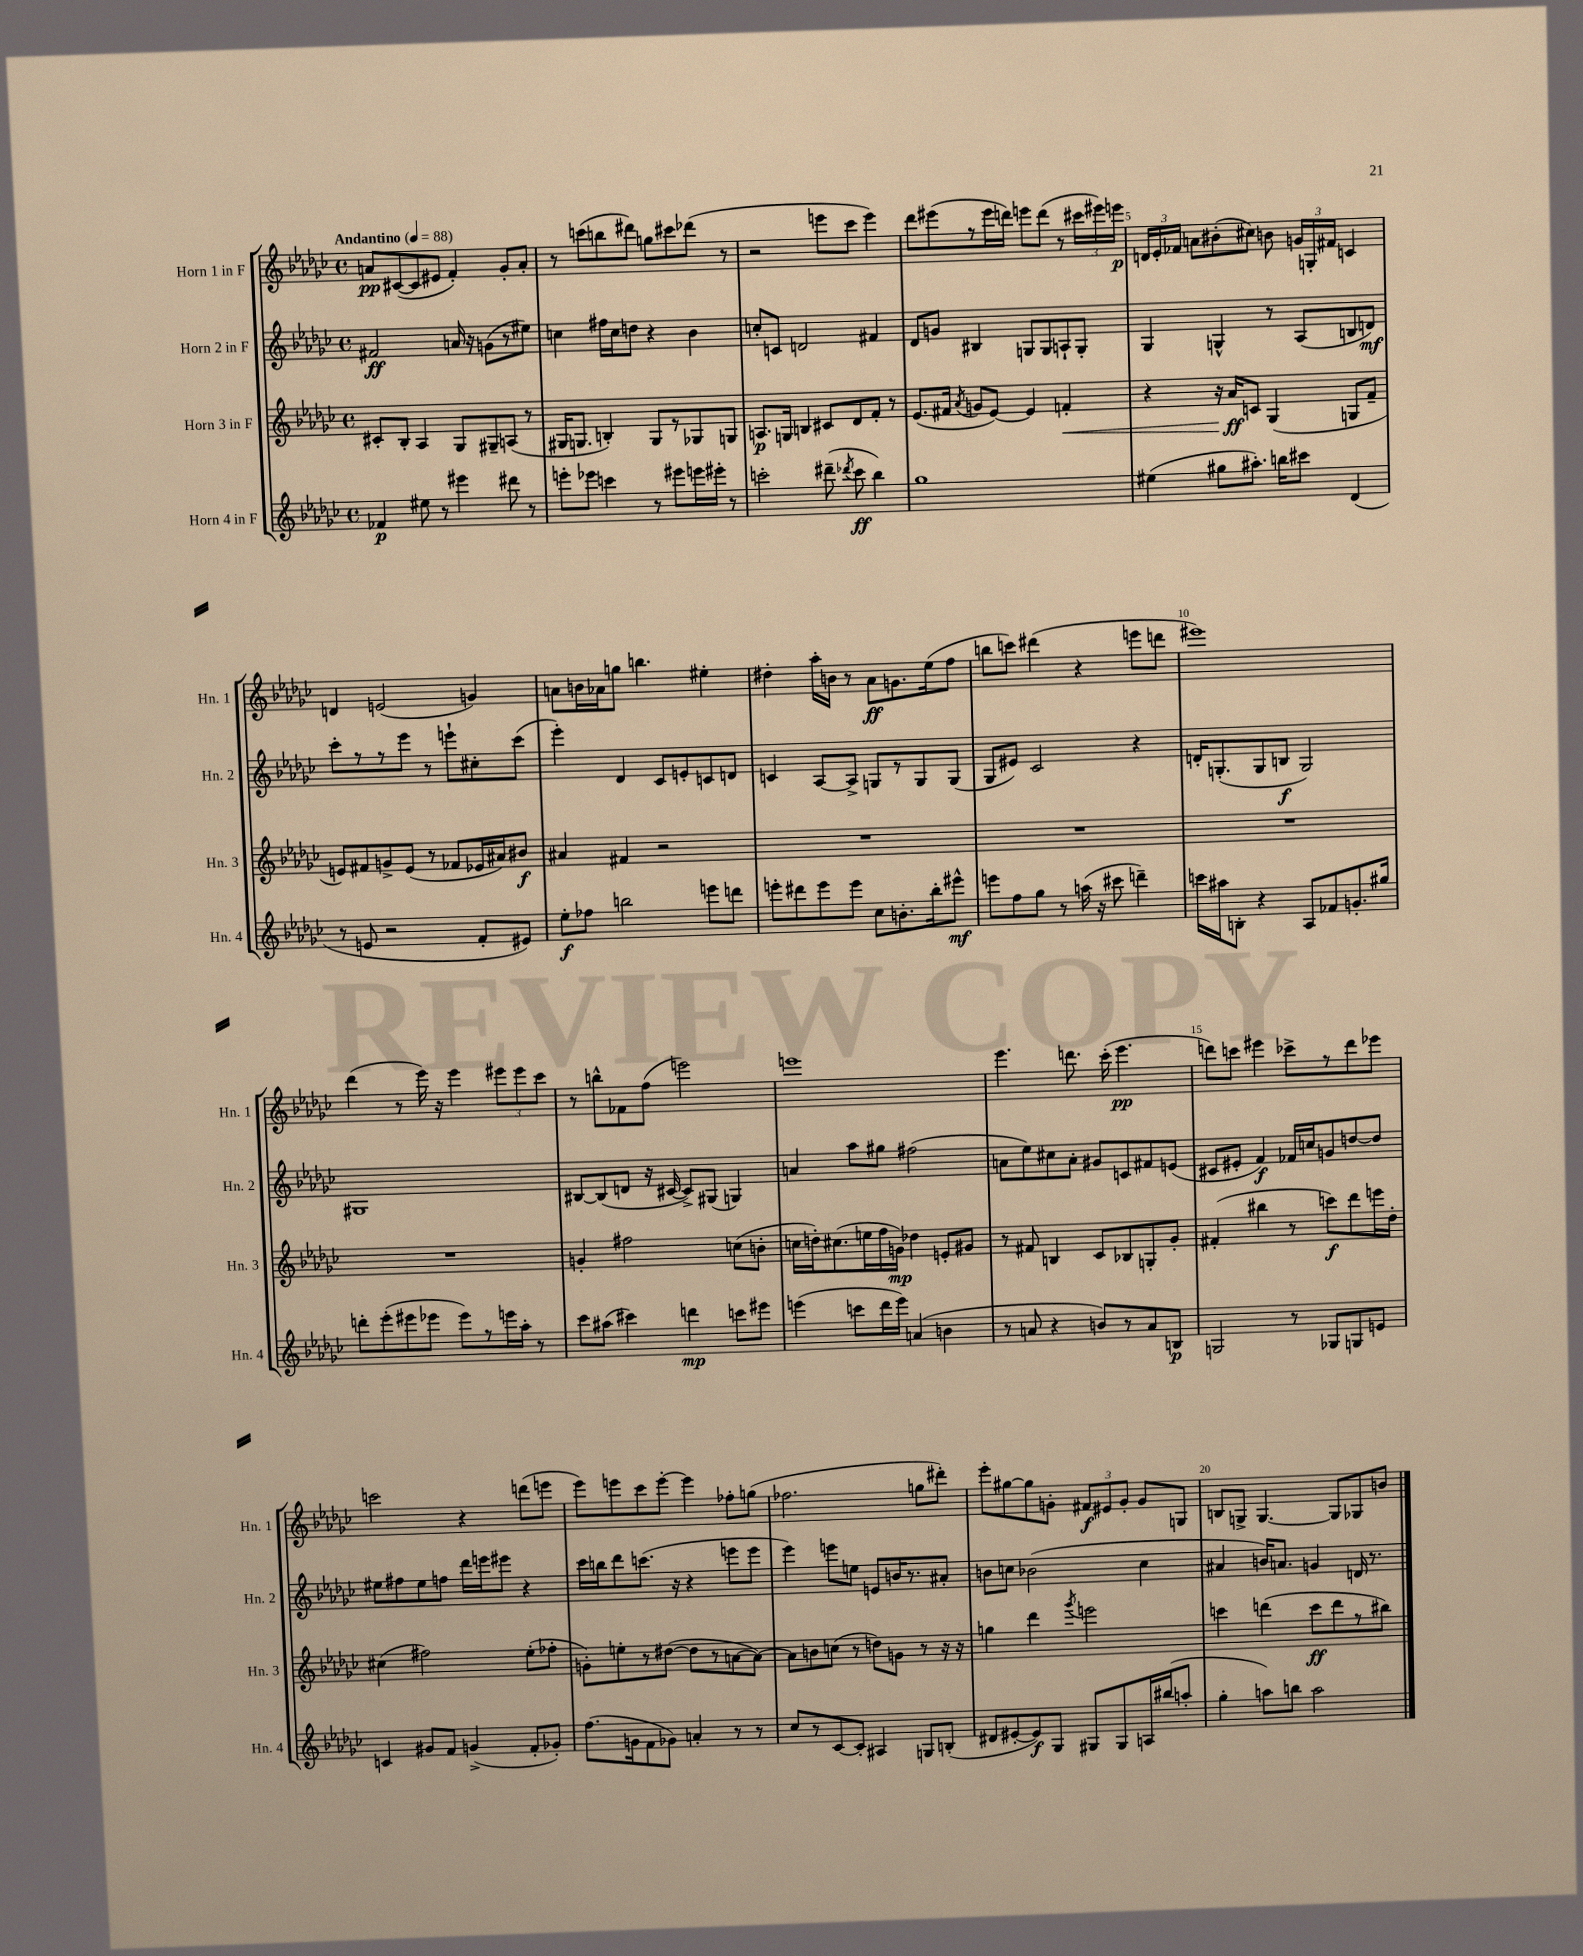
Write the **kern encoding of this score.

**kern	**kern	**kern	**kern
*staff4	*staff3	*staff2	*staff1
*clefG2	*clefG2	*clefG2	*clefG2
*k[b-e-a-d-g-c-]	*k[b-e-a-d-g-c-]	*k[b-e-a-d-g-c-]	*k[b-e-a-d-g-c-]
*M4/4	*M4/4	*M4/4	*M4/4
*met(c)	*met(c)	*met(c)	*met(c)
*MM88	*MM88	*MM88	*MM88
4f-	8c#'	2f#	8a
.	8B-'	.	([8c#
8ee#	4A-	.	8c#]
8r	.	.	8e#
4eee#	8G-	16a	4f')
.	.	16r	.
.	8G#~	(8g	.
8ddd#	(8A	8r	8g-'
8r	8r	8ee#)	8a'
=	=	=	=
8eee'	16G#	4cc	8r
.	8.G	.	.
8eee-	.	.	(8ccc
4ccc	4B')	16ff#	8bb
.	.	16cc	.
.	.	8dd	8ddd#)
8r	8G	4r	8gg
8eee#	8r	.	8ccc#
16eee	8G-	4b-	(8ddd-
16eee#'	.	.	.
8r	8G	.	8r
=	=	=	=
2ccc'	8.A	8cc'	2r
.	.	8c	.
.	16G	.	.
.	4B	2d	.
(8ddd#~	8c#	.	8eee
8qddd-	.	.	.
8ccc	8d-	.	8ccc-
4bb-)	8f'	4f#	4eee)
.	8r	.	.
=	=	=	=
1gg-	(8.e-	8d-	8ddd-
.	.	8g	(8eee#
.	16f#	.	.
.	8qa-	.	.
.	8g	4B#	8r
.	[8e-)	.	16eee#
.	.	.	16ddd)
.	4e-]	8G	8eee
.	.	8G	(8ddd
.	4f'	8A`	8r
.	.	8G'	24ccc#
.	.	.	24eee#)
.	.	.	24eee
=	=	=	=
(4ee#	4r	4G-	24d
.	.	.	24e-'
.	.	.	24f-
.	.	.	8a
8gg#	16r	4G^^	(8b#'
.	16a-	.	.
8.aa#')	8c	.	8cc#)
.	(4G-	8r	8b
16bb	.	.	.
8ccc#	.	(8A-	24g
.	.	.	24G'
.	.	.	24f#
(4d-	8G	8B	4c
.	8f~	8d)	.
=	=	=	=
8r	8e)	8ccc-'	4d
8e	8f#	8r	.
2r	8g^	8r	(2e
.	(8e	8eee-	.
.	8r	8r	.
.	8f-	8eee`	.
8f'	16e-	8cc#'	4g)
.	16a#)	.	.
8e#)	8b#	(8ccc-	.
=	=	=	=
8ee-'	4a#	4eee-')	8a
8ff-	.	.	16b
.	.	.	16a-
2bb	4f#	4d-	8gg
.	.	.	4.bb
.	2r	8c-	.
.	.	8e'	.
8eee	.	8c	4ee#'
8ddd	.	8d	.
=	=	=	=
8eee'	1r	4c	4dd#'
8ddd#	.	.	.
8eee	.	[8A-	16aa-'
.	.	.	16b
8eee	.	8A-^]	8r
8cc-	.	8G	8a-
8.b'	.	8r	8.g
.	.	8G	.
16bb-'	.	.	(16ee-
8eee#^^	.	(8G	8ff
=	=	=	=
8eee	1r	8G-	8bb
8ff	.	8e#)	8ccc)
8gg-	.	2c-	(4ddd#
8r	.	.	.
(16aa	.	.	4r
16r	.	.	.
8ccc#	.	.	.
4ddd~)	.	4r	8eee
.	.	.	8ddd
=	=	=	=
16ccc	1r	16d'	1eee#)
16aa#	.	(8.G'	.
8B'	.	.	.
4r	.	8G	.
.	.	8B	.
8A-	.	2G)	.
8f-	.	.	.
8.g'	.	.	.
16gg#	.	.	.
=	=	=	=
8ddd'	1r	1G#	(4ddd-
(8eee-'	.	.	.
8eee#	.	.	8r
8eee-	.	.	16eee-)
.	.	.	16r
8eee-)	.	.	4eee-
8r	.	.	.
16eee	.	.	12eee#
16aa-'	.	.	.
.	.	.	12eee#
8r	.	.	.
.	.	.	12ccc-
=	=	=	=
8ccc-	4g'	[8B#	8r
(8aa#	.	(8B#]	8bb^^
4ccc#)	2ff#	8d	8f-
.	.	16r	(8ff
.	.	[16c#	.
4ddd	.	8c#^])	2eee)
.	.	(8G#	.
8ccc	(8cc	4G)	.
8eee#	8b'	.	.
=	=	=	=
(4eee	16cc	4a	1eee
.	16dd')	.	.
.	(8.cc#	.	.
8ccc	.	8aa-	.
.	16ee	.	.
16ddd-	16ff	8gg#	.
16eee)	16g)	.	.
(4a	4dd-	(2ff#	.
4b	8e'	.	.
.	8g#	.	.
=	=	=	=
8r	8r	8a	4.eee-
8a	8f#	8ee-)	.
4r	4B	8cc#	.
.	.	8a'	8.ddd
8b)	8c-	8g#	.
.	.	.	(16ccc-'
8r	8B-	8c	4.eee-
8a	8G'	8f#	.
8B	8g-'	(8e	.
=	=	=	=
2G	(4f#'	8c#	8ddd)
.	.	8e#'	8ccc
.	4bb#	4f)	4eee#
8r	8r	16f-	8ccc-^
.	.	16cc	.
8G-	8ccc)	8g	8r
8G	8ddd-	[8dd	8ddd
8e	16eee	8dd]	8eee-
.	16dd-'	.	.
=	=	=	=
4c	(4cc#	8ee#	2ccc
.	.	8ff#	.
8g#	2ff#)	8ee#	.
8f	.	8ff	.
(4g^	.	16ddd-	4r
.	.	16eee	.
.	.	8eee#	.
8f'	(8ee-'	4r	(8ddd
8g-')	8ff-'	.	8eee
=	=	=	=
(8.ff	8g')	16ccc-	8eee-)
.	.	16bb	.
.	8ee'	8ddd-	8eee
16g	.	.	.
8f	8r	(8.ccc	8ccc-
8g-)	([8dd#	.	[8eee'
.	.	16r	.
4a'	8dd#]	4r	4eee]
.	8r	.	.
8r	[8a	8eee	8ff-'
8r	8a_)	8eee	(8gg
=	=	=	=
8cc-	8a]	4eee-)	2.ff-
8r	8b	.	.
[8c-	(8cc	8eee	.
8c-']	8r	8ee	.
4A#	8dd)	8e	.
.	8g	16b	.
.	.	8.r	.
8G	8r	.	8gg
(8B'	16r	8a#'	8ddd#')
.	16r	.	.
=	=	=	=
8d#	4gg	8b	8eee-'
[8e#'	.	8cc	[8gg#
8e#])	4ddd-	(2b-	8gg#]
8G-	.	.	8g'
.	8qggg-	.	.
8G#	2eee	.	12f#
.	.	.	12e#
8G#	.	.	.
.	.	.	12g'
16A	.	4cc	8g
(16bb#	.	.	.
8aa'	.	.	8G
=	=	=	=
4gg-'	4ccc	4a#	8B
.	.	.	8G^
8aa)	(4ddd	16b)	[4.G
.	.	8.a	.
8bb	.	.	.
2aa	8ccc	4g	.
.	8ddd	.	8G]
.	8r	16d	8G-
.	.	8.r	.
.	8bb#)	.	8b
==	==	==	==
*-	*-	*-	*-
